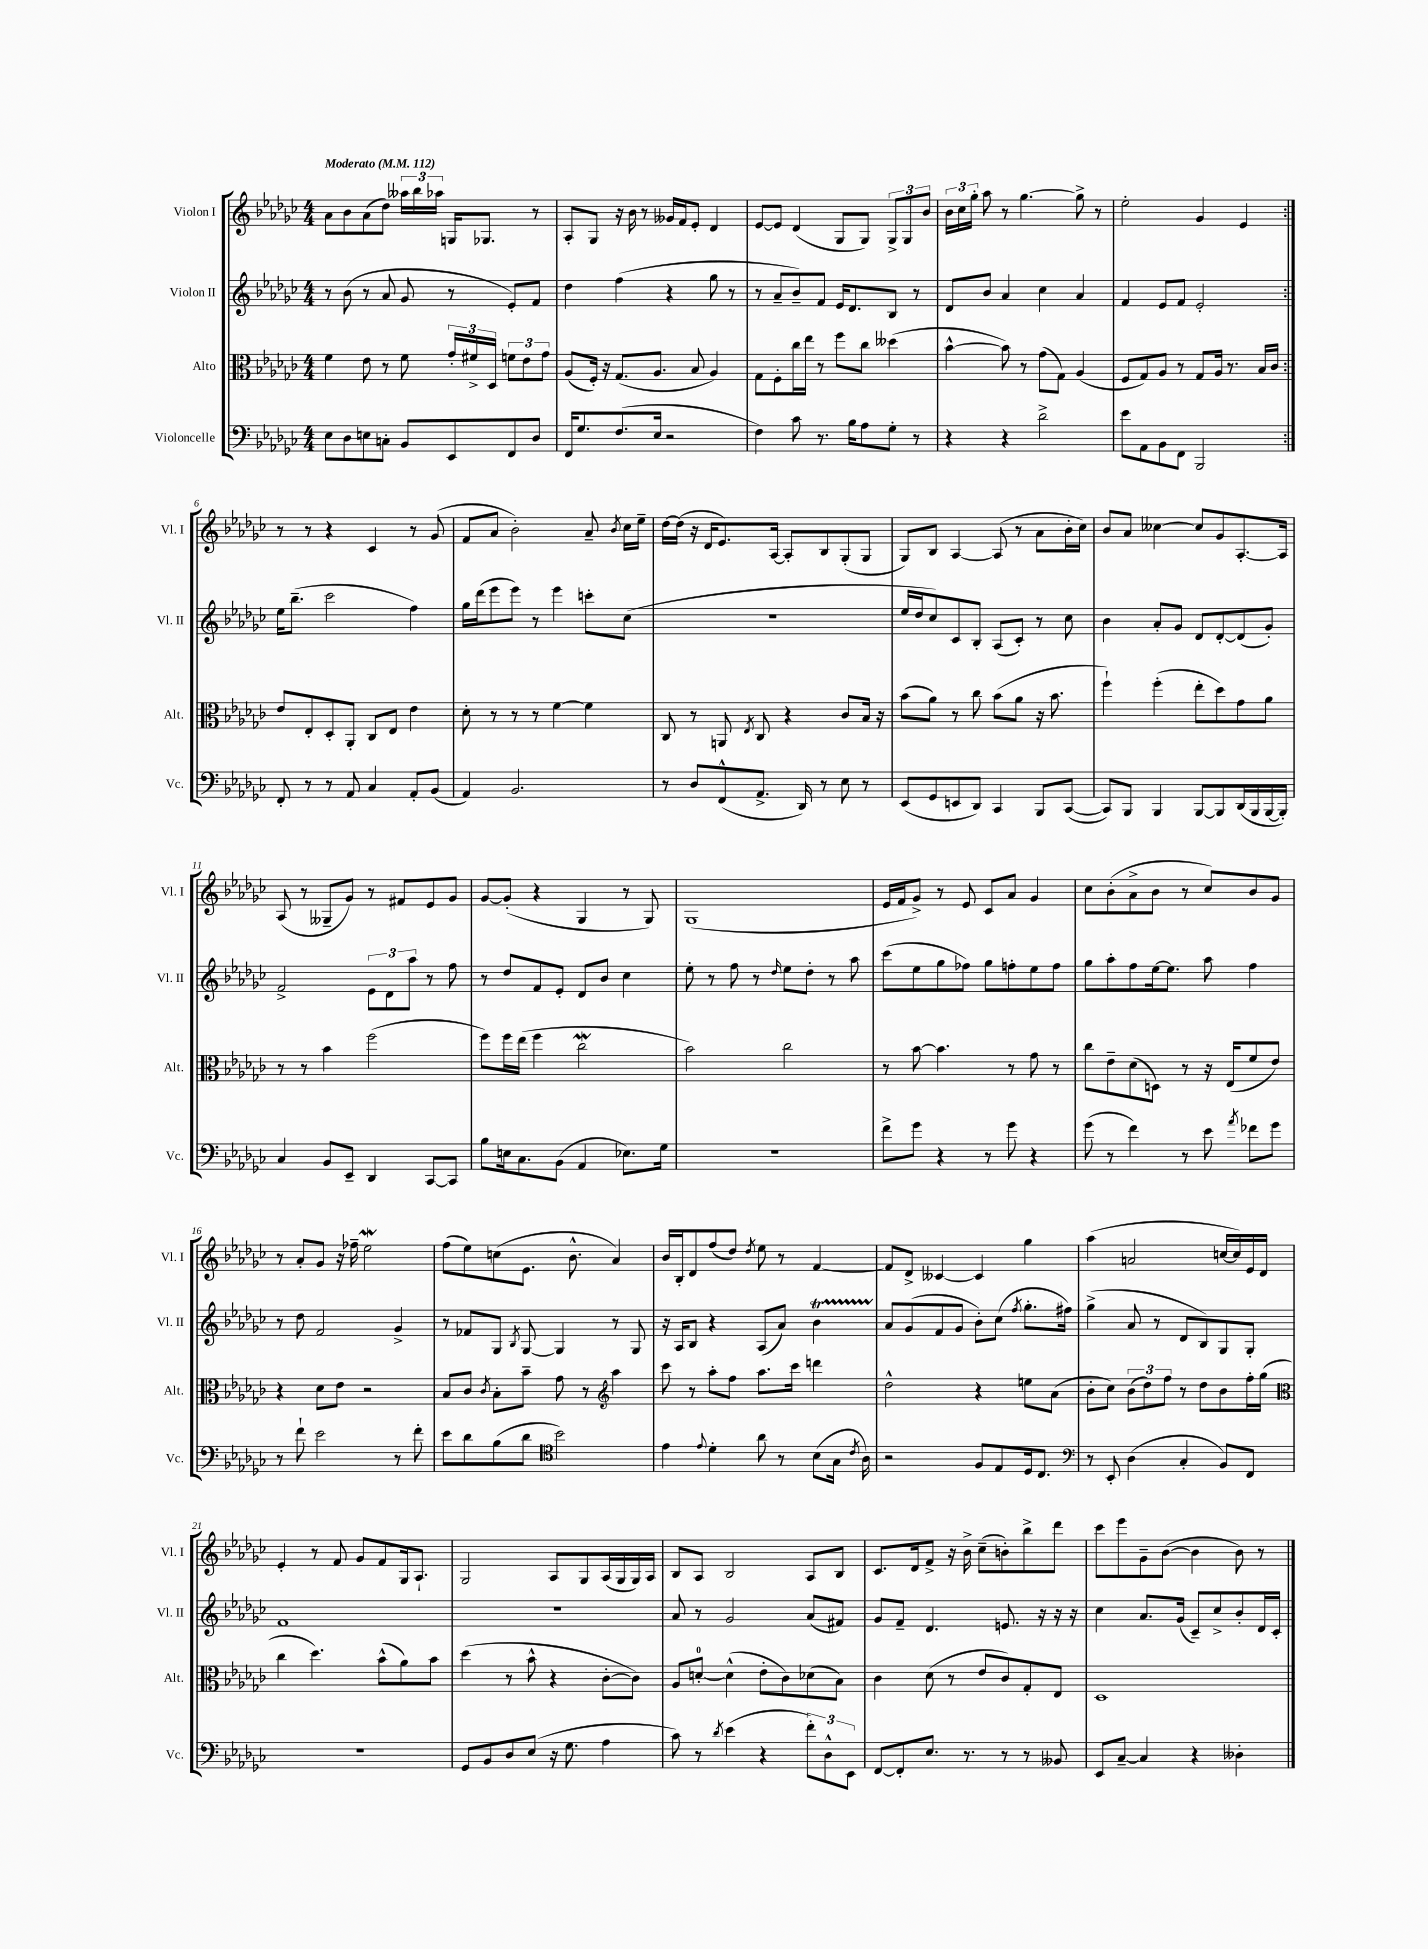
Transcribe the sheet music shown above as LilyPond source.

<<
\new StaffGroup <<
\new Staff = "s0" \with { instrumentName = "Violon I" shortInstrumentName = "Vl. I" } {
    \clef treble \key ges \major \numericTimeSignature \time 4/4 \tempo "Moderato" 4 = 112
    \autoBeamOff \repeat volta 2 { aes'8[ bes'8 aes'8( des''8]) \tuplet 3/2 { aeses''16[ bes''16 aes''16] } g16[ ges8.] r8 |
    aes8[-. ges8] r16 bes'16 r8 geses'16[ f'16 ees'8]-. des'4 |
    ees'8[~ ees'8] des'4( ges8[ ges8]) \tuplet 3/2 { ges8[-> ges8 bes'8] } |
    \tuplet 3/2 { bes'16[ ces''16 ges''16]-. } aes''8 r8 ges''4.~ ges''8-> r8 |
    ees''2-. ges'4 ees'4 | }
    r8 r8 r4 ces'4 r8 ges'8( |
    f'8[ aes'8] bes'2-.) aes'8-- \acciaccatura { bes'8 } ces''16[ ees''16]-- |
    des''16[~ des''16]( r16 des'16[ ees'8.) aes16]~ aes8[-. bes8 ges8-.( ges8] |
    ges8[) bes8] aes4~ aes8( r8 aes'8[ bes'16-. ces''16]) |
    bes'8[ aes'8] ceses''4~ ceses''8[ ges'8 aes8.~-. aes16] |
    aes8( r8 geses8[-- ges'8]) r8 fis'8[ ees'8 ges'8] |
    ges'8[~ ges'8]-.( r4 ges4 r8 ges8) |
    ges1( |
    ees'16[ f'16 ges'8]->) r8 ees'8 ces'8[ aes'8] ges'4 |
    ces''8[ bes'8-.( aes'8-> bes'8] r8 ces''8[) bes'8 ges'8] |
    r8 aes'8[-. ges'8] r16 fes''16-- ees''2\mordent |
    f''8[( ees''8) c''8( ees'8.] bes'8.-^ aes'4) |
    bes'16[ bes16-. des'8 f''8( des''8]) \acciaccatura { des''8 } ees''8 r8 f'4~ |
    f'8[ des'8]-> ceses'4~ ceses'4 ges''4 |
    aes''4( a'2 c''16[~ c''16) ees'16 des'16] |
    ees'4-. r8 f'8 ges'8[ f'8 ges16 aes8.]-! |
    ges2 aes8[ ges8 aes16( ges16 ges16) aes16] |
    bes8[ aes8] bes2 aes8[ bes8] |
    ces'8.[ des'16 f'8]-> r16 bes'16-> ces''8[--( b'8-.) bes''8-> des'''8] |
    ces'''8[ ees'''8 ges'8-- bes'8]~( bes'4 bes'8) r8 \bar "|." |
}
\new Staff = "s1" \with { instrumentName = "Violon II" shortInstrumentName = "Vl. II" } {
    \clef treble \key ges \major \numericTimeSignature \time 4/4
    \autoBeamOff \repeat volta 2 { r8 bes'8( r8 aes'8 ges'8 r8 ees'8[-.) f'8] |
    des''4 f''4( r4 ges''8 r8 |
    r8 aes'8[-- bes'8--) f'8] ees'16[ des'8. bes8] r8 |
    des'8[ bes'8] aes'4 ces''4 aes'4 |
    f'4 ees'8[ f'8] ees'2-. | }
    ees''16[ bes''8.]--( ces'''2 f''4) |
    ges''16[ des'''16( ees'''8 ees'''8]) r8 ees'''4 c'''8[-. ces''8]( |
    R1 |
    ees''16[ des''16 ces''8) ces'8 bes8]-. aes8[( ces'8]-.) r8 ces''8 |
    bes'4 aes'8[-. ges'8] des'8[ des'8~-. des'8( ges'8]-.) |
    f'2-> \tuplet 3/2 { ees'8[ des'8 aes''8] } r8 f''8 |
    r8 des''8[ f'8 ees'8]-. des'8[ bes'8] ces''4 |
    ees''8-. r8 f''8 r8 \grace { des''16 } ees''8[ des''8]-. r8 aes''8 |
    ces'''8[( ees''8 ges''8 fes''8]) ges''8[ f''8-. ees''8 f''8] |
    ges''8[ aes''8-. f''8 ees''16~ ees''8.] aes''8 f''4 |
    r8 des''8 f'2 ges'4-> |
    r8 fes'8[ ges8] \acciaccatura { bes8 } ges8~ ges4 r8 ges8 |
    r16 aes16[ bes8] r4 aes8[( aes'8]) bes'4\startTrillSpan |
    aes'8[\stopTrillSpan ges'8( f'8 ges'8] bes'8[-.) ces''8]( \acciaccatura { f''8 } ges''8.[-. fis''16]) |
    ges''4->( aes'8 r8 des'8[ bes8) ges8 ges8]-. |
    f'1 |
    R1 |
    aes'8 r8 ges'2 aes'8[( fis'8]) |
    ges'8[ f'8]-- des'4. e'8. r16 r16 r16 |
    ces''4 aes'8.[ ges'16]( ces'8[--) ces''8-> bes'8-. des'16 ces'16]-. \bar "|." |
}
\new Staff = "s2" \with { instrumentName = "Alto" shortInstrumentName = "Alt." } {
    \clef alto \key ges \major \numericTimeSignature \time 4/4
    \autoBeamOff \repeat volta 2 { f'4 ees'8 r8 f'8 \tuplet 3/2 { ges'16[-. fis'16-> des16] } \tuplet 3/2 { f'8[ ees'8 ges'8] } |
    aes8[( f16]-.) r16 ges8.[( aes8.] bes8 aes4) |
    ges8[ f8-. ces''16 ees''16] r8 f''8[ ces''8] deses''4( |
    bes'4~-^ bes'8) r8 ges'8[( ges8]) aes4( |
    f8[ ges8) aes8] r8 ges8[ aes16] r8. bes16[ ces'16] | }
    ees'8[ ees8-. des8-. aes,8]-. ces8[ ees8] ees'4 |
    des'8-. r8 r8 r8 f'4~ f'4 |
    ces8 r8 a,8 \acciaccatura { ees8 } ces8 r4 ces'8[ bes16] r16 |
    bes'8[( aes'8]) r8 ces''8 bes'8[( aes'8] r16 bes'8. |
    f''4-!) f''4-.( ees''8[-. des''8) ges'8 aes'8] |
    r8 r8 bes'4 f''2( |
    f''8[) f''16 ees''16]( f''4 ces''2\mordent |
    bes'2) ces''2 |
    r8 bes'8~ bes'4. r8 ges'8 r8 |
    ces''8[ ees'8-- des'8( d8]) r8 r16 ees16[( f'8 ees'8]) |
    r4 des'8[ ees'8] r2 |
    bes8[ ces'8] \acciaccatura { ces'8 } bes8[-. bes'8]-- ges'8 r8 \clef treble aes''4 |
    ces'''8 r8 aes''8[-. f''8] aes''8.[ ces'''16] d'''4 |
    des''2-^ r4 e''8[ aes'8]( |
    bes'8[-. ces''8]) \tuplet 3/2 { bes'8[( des''8) f''8] } r8 des''8[ bes'8 f''16-. ges''16]( |
    \clef alto ces''4 des''4.) bes'8[-^( aes'8) bes'8] |
    des''4( r8 bes'8-^ r4 ces'8[~-. ces'8]) |
    aes8[ d'8]-0~-. d'4-^( ees'8[-. ces'8) des'8( bes8]) |
    ces'4 des'8( r8 ees'8[ ces'8) ges8-. ees8] |
    des1 \bar "|." |
}
\new Staff = "s3" \with { instrumentName = "Violoncelle" shortInstrumentName = "Vc." } {
    \clef bass \key ges \major \numericTimeSignature \time 4/4
    \autoBeamOff \repeat volta 2 { ees8[ des8 e8 c8]-. bes,8[ ees,8 f,8 des8] |
    f,16[ ges8. f8.( ees16] r2 |
    f4) ces'8 r8. bes16[ aes8 ges8]-. r8 |
    r4 r4 des'2-> |
    ees'8[ aes,8 bes,8 f,8] bes,,2 | }
    f,8-. r8 r8 aes,8 ces4 aes,8[-. bes,8]( |
    aes,4) bes,2. |
    r8 des8[ f,8-^( aes,8.]-> des,16) r8 ees8 r8 |
    ees,8[( ges,8 e,8 des,8]) ces,4 bes,,8[ ces,8]~( |
    ces,8[) bes,,8] bes,,4 bes,,8[~ bes,,8 des,16( bes,,16 bes,,16~ bes,,16]-.) |
    ces4 bes,8[ ees,8]-- des,4 ces,8[~ ces,8] |
    bes8[ e16 ces8. bes,8]( aes,4 ees8.[) ges16] |
    R1 |
    f'8[-> ges'8] r4 r8 ges'8 r4 |
    ges'8( r8 f'4) r8 ees'8 \acciaccatura { aes'8 } fes'8[ ges'8] |
    r8 f'8-! ees'2 r8 f'8-. |
    ees'8[ des'8 bes8( des'8] \clef tenor bes'2) |
    ees'4 \appoggiatura { ees'8 } des'4-. aes'8 r8 bes8[( ges16] \acciaccatura { ces'8 } aes16) |
    r2 f8[ ees8 des16 ces8.] |
    \clef bass r8 ees,8-. des4( ces4-. bes,8[) f,8] |
    R1 |
    ges,8[ bes,8 des8 ees8]( r16 ges8. aes4 |
    ces'8) r8 \acciaccatura { des'8 } ees'4( r4 \tuplet 3/2 { f'8[-.) des8-^ ees,8] } |
    f,8[~ f,8-. ees8.] r8. r8 r8 beses,8 |
    ees,8[ ces8]~-- ces4 r4 deses4-. \bar "|." |
}
>>
>>
